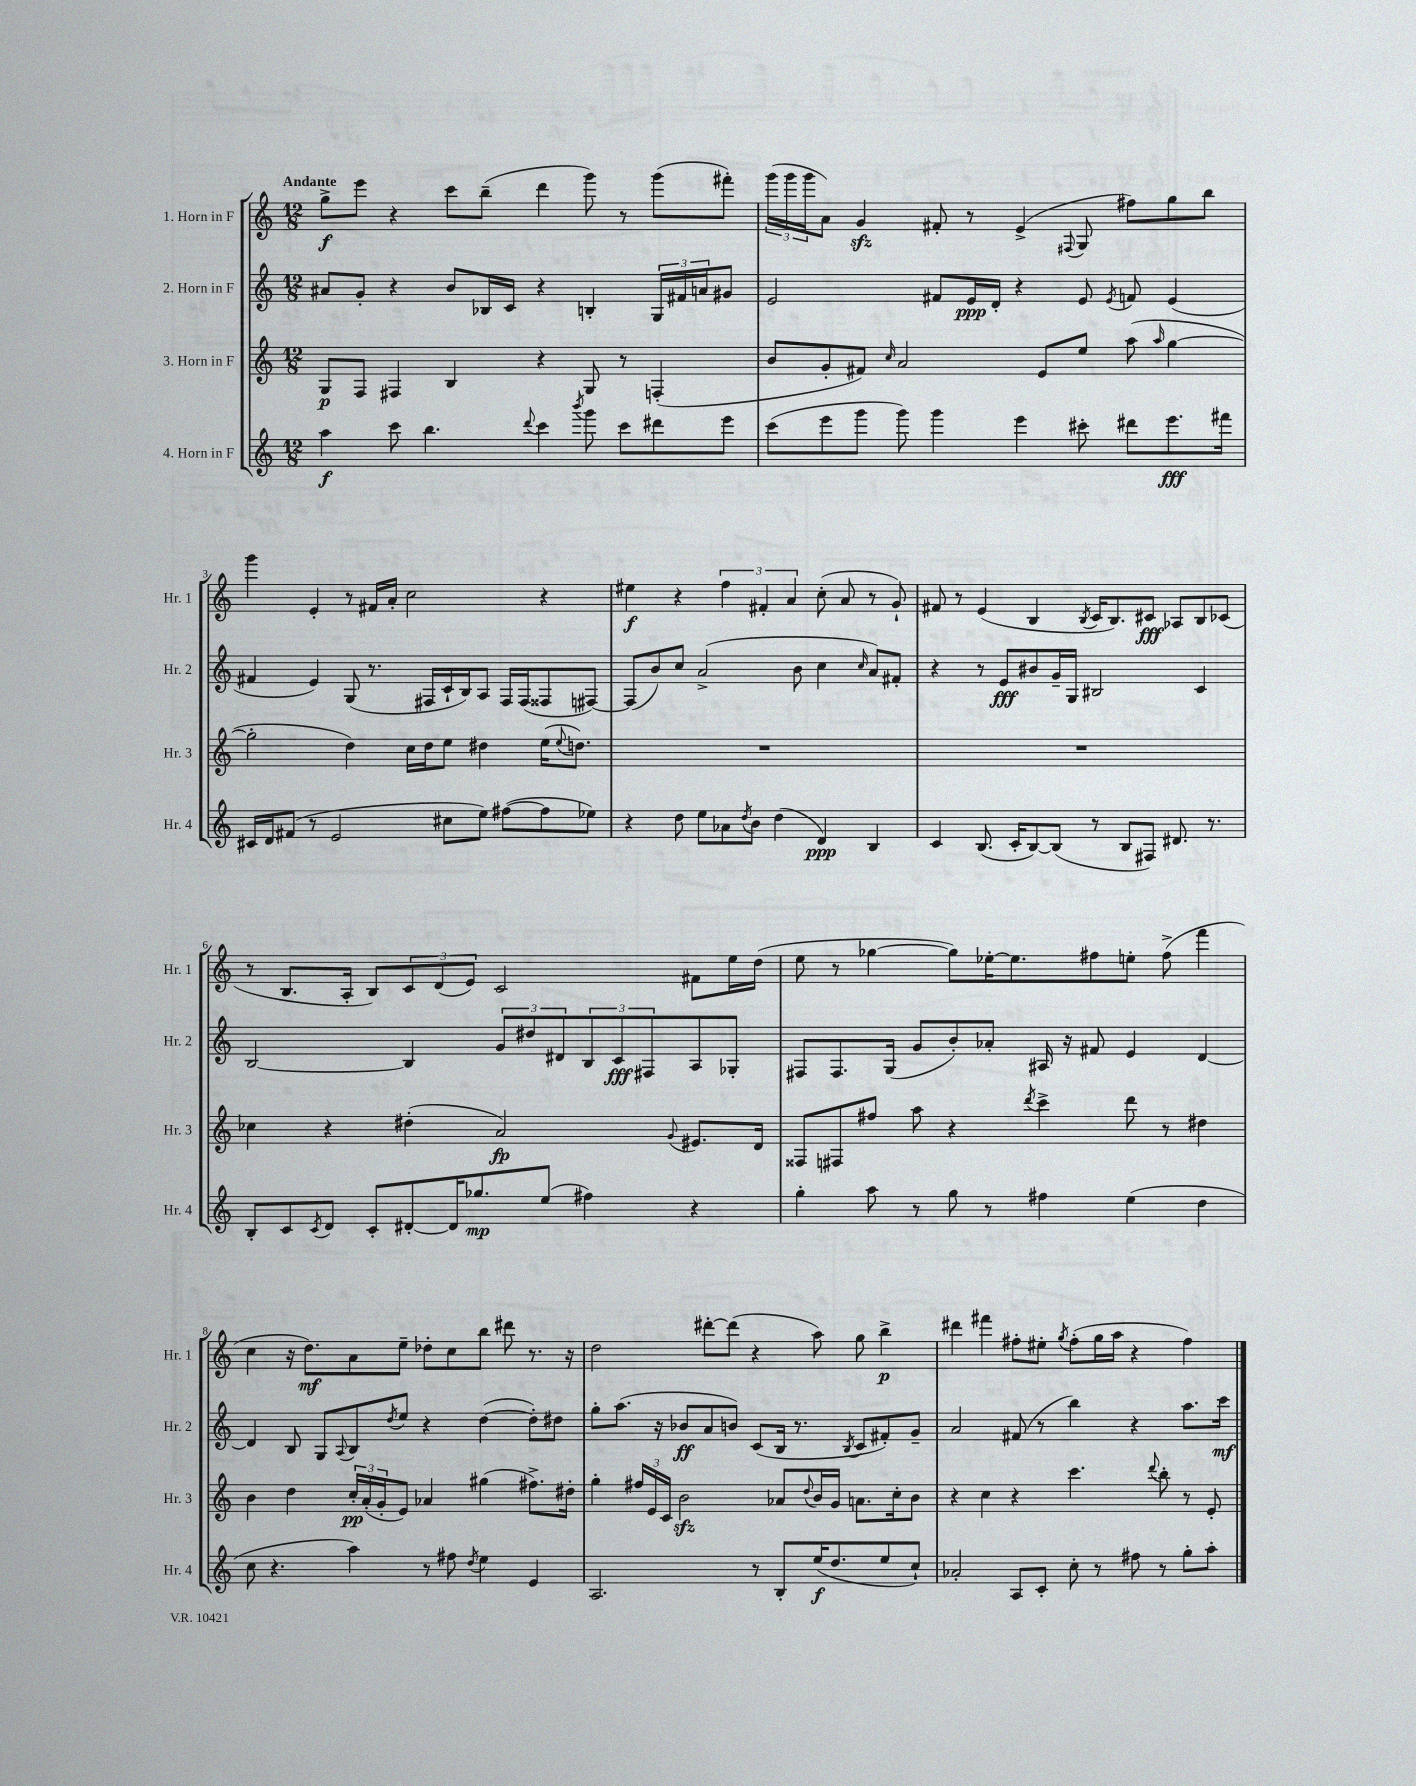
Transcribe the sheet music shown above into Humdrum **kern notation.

**kern	**dynam	**kern	**dynam	**kern	**dynam	**kern	**dynam
*part4	*part4	*part3	*part3	*part2	*part2	*part1	*part1
*staff4	*staff4	*staff3	*staff3	*staff2	*staff2	*staff1	*staff1
*I"4. Horn in F	*	*I"3. Horn in F	*	*I"2. Horn in F	*	*I"1. Horn in F	*
*I'Hr. 4	*	*I'Hr. 3	*	*I'Hr. 2	*	*I'Hr. 1	*
*clefG2	*	*clefG2	*	*clefG2	*	*clefG2	*
*k[]	*	*k[]	*	*k[]	*	*k[]	*
*M12/8	*	*M12/8	*	*M12/8	*	*M12/8	*
=1	=1	=1	=1	=1	=1	=1	=1
!	!	!	!	!	!	!LO:TX:a:B:t=Andante	!
4aa\	f	8G/L	p	8a#X/L	.	8gg^\L	f
.	.	8F/J	.	8g'/J	.	8eee\J	.
8ccc\	.	4F#X/	.	4r	.	4r	.
4.bb\	.	.	.	.	.	.	.
.	.	4B/	.	8b/L	.	8ccc\L	.
.	.	.	.	16B-X/L	.	(8bb~\J	.
.	.	.	.	16c/JJ	.	.	.
8qqddd/	.	.	.	.	.	.	.
4ccc\	.	4r	.	4r	.	4ddd\	.
8qbbb/	.	.	.	.	.	.	.
8ggg\	.	8G/	.	4Bn'/	.	8ggg\)	.
8ccc\L	.	8r	.	.	.	8r	.
8ddd#X\	.	(4Fn'/	.	24G/LL	.	(8ggg\L	.
.	.	.	.	24f#X/	.	.	.
.	.	.	.	24an/J	.	.	.
8eee\J	.	.	.	8g#X/J	.	8fff#X'\J)	.
=2	=2	=2	=2	=2	=2	=2	=2
(8ccc\L	.	8b/L	.	2e/	.	(24ggg\LL	.
.	.	.	.	.	.	24ggg\	.
.	.	.	.	.	.	24ggg\J	.
8eee\	.	8g'/	.	.	.	8a\J)	.
8ggg\J	.	8f#X/J)	.	.	.	4gzz/	.
.	.	16qqcc/	.	.	.	.	.
8ggg\)	.	2a/	.	.	.	.	.
4ggg\	.	.	.	8f#X/L	.	8f#X'/	.
.	.	.	.	16e/L	ppp	8r	.
.	.	.	.	16d'/JJ	.	.	.
4eee\	.	.	.	4r	.	(4e^/	.
.	.	8e/L	.	.	.	.	.
.	.	.	.	.	.	8qqF#X/	.
8ccc#X'\	.	8ee/J	.	8e/	.	8G/	.
.	.	.	.	8qe/	.	.	.
8ddd#X\L	.	(8aa\	.	8fn/	.	8ff#X\L)	.
.	.	16qqaa/	.	.	.	.	.
8.eee\	fff	[4gg\	.	(4e/	.	8gg\	.
.	.	.	.	.	.	8bb\J	.
16fff#X\Jk	.	.	.	.	.	.	.
!!LO:LB:g=z
=3	=3	=3	=3	=3	=3	=3	=3
16c#X/LL	.	2gg'\]	.	4f#X/	.	4ggg\	.
16d/J	.	.	.	.	.	.	.
(8f#X/J	.	.	.	.	.	.	.
8r	.	.	.	4e/)	.	4e'/	.
2e/	.	.	.	.	.	.	.
.	.	4dd\)	.	(8G/	.	8r	.
.	.	.	.	8.r	.	16f#X/LL	.
.	.	.	.	.	.	16a'/JJ	.
.	.	16cc\LL	.	.	.	2cc\	.
.	.	16dd\J	.	16F#X/LL	.	.	.
8cc#X\L	.	8ee\J	.	16c`/	.	.	.
.	.	.	.	16B/J)	.	.	.
8ee\J)	.	4dd#X\	.	8A/J	.	.	.
([8ff#X\L	.	.	.	16F#/LL	.	.	.
.	.	.	.	(16F#/J	.	.	.
8ff#\]	.	(16ee\KL	.	8F##X/	.	4r	.
.	.	8qqee/	.	.	.	.	.
.	.	8.ddn\J)	.	.	.	.	.
8ee-X\J)	.	.	.	[8F#X/J)	.	.	.
=4	=4	=4	=4	=4	=4	=4	=4
4r	.	1.r	.	(8F#/L]	.	4ee#X\	f
.	.	.	.	8b/)	.	.	.
8dd\	.	.	.	8cc/J	.	4r	.
8ee\L	.	.	.	(2a^/	.	.	.
8a-X\	.	.	.	.	.	6ff\	.
8qdd/	.	.	.	.	.	.	.
8b\J	.	.	.	.	.	.	.
.	.	.	.	.	.	6f#X'/	.
(4dd\	.	.	.	.	.	.	.
.	.	.	.	.	.	6a/	.
.	.	.	.	8b\	.	.	.
4d/)	ppp	.	.	4cc\	.	(8cc'\	.
.	.	.	.	.	.	8a/	.
.	.	.	.	16qqcc/	.	.	.
4B/	.	.	.	8a/L)	.	8r	.
.	.	.	.	8f#X'/J	.	8g`/)	.
=5	=5	=5	=5	=5	=5	=5	=5
4c/	.	1.r	.	4r	.	8f#X/	.
.	.	.	.	.	.	8r	.
(8.B/	.	.	.	8r	.	(4e/	.
.	.	.	.	8e/L	fff	.	.
16c'/KL	.	.	.	.	.	.	.
[8B/)	.	.	.	8b#X/	.	4B/	.
(8B/J]	.	.	.	16g~/L	.	.	.
.	.	.	.	16G/JJ	.	.	.
.	.	.	.	.	.	8qB/	.
8r	.	.	.	2B#X/	.	16c/KL	.
.	.	.	.	.	.	8.B/)	.
8B/L	.	.	.	.	.	.	.
8F#X/J)	.	.	.	.	.	8c#X/J	fff
8.d#X/	.	.	.	.	.	8A-X/L	.
.	.	.	.	4c/	.	8B/	.
8.r	.	.	.	.	.	.	.
.	.	.	.	.	.	(8c-X/J	.
!!LO:LB:g=z
=6	=6	=6	=6	=6	=6	=6	=6
8B'/L	.	4cc-X\	.	[2B/	.	8r	.
8c/	.	.	.	.	.	8.B/L	.
8qc/	.	.	.	.	.	.	.
8d/J	.	4r	.	.	.	.	.
.	.	.	.	.	.	16A'/Jk	.
8c'/L	.	.	.	.	.	8B/L)	.
[8d#X'/	.	(4dd#X'\	.	4B/]	.	12c/	.
.	.	.	.	.	.	(12d/	.
16d#/K]	.	.	.	.	.	.	.
.	.	.	.	.	.	12e/J)	.
8.gg-X/	mp	.	.	.	.	.	.
.	.	2a/)	fp	12g/L	.	2c/	.
.	.	.	.	12dd#X/	.	.	.
(8ee/J	.	.	.	.	.	.	.
.	.	.	.	12d#X/	.	.	.
4ff#X\)	.	.	.	12B/	.	.	.
.	.	.	.	12c/	fff	.	.
.	.	.	.	12F#X/	.	.	.
.	.	8qqg/	.	.	.	.	.
4r	.	8.e#X/L	.	8A/	.	8f#X\L	.
.	.	.	.	8G-X'/J	.	16ee\L	.
.	.	16d/Jk	.	.	.	(16dd\JJ	.
=7	=7	=7	=7	=7	=7	=7	=7
4gg'\	.	8F##X/L	.	8F#X/L	.	8ee\	.
.	.	8F#X/	.	8.F#/	.	8r	.
8aa\	.	8ff#X/J	.	.	.	[4gg-X\	.
.	.	.	.	(16G/Jk	.	.	.
8r	.	8aa\	.	8g/L	.	.	.
8gg\	.	4r	.	8b'/)	.	8gg-\L])	.
8r	.	.	.	8a-X'/J	.	[16ee-X'\K	.
.	.	.	.	.	.	8.ee-\]	.
.	.	8qddd/	.	.	.	.	.
4ff#X\	.	4ccc^\	.	16A#X/	.	.	.
.	.	.	.	16r	.	.	.
.	.	.	.	8f#X/	.	8ff#X\	.
(4ee\	.	8ddd\	.	4e/	.	8een'\J	.
.	.	8r	.	.	.	(8ff#^\	.
4dd\	.	4dd#X\	.	[4d/	.	4fff\	.
!!LO:LB:g=z
=8	=8	=8	=8	=8	=8	=8	=8
8cc\	.	4b\	.	4d/]	.	4cc\	.
4.r	.	.	.	.	.	.	.
.	.	4dd\	.	8B/	.	16r	.
.	.	.	.	.	.	8.dd\L)	mf
.	.	.	.	8G/L	.	.	.
.	.	.	.	8qqA/	.	.	.
4aa\)	.	24cc'/LL	pp	8B/	.	8a\	.
.	.	(24a'/	.	.	.	.	.
.	.	24g'/J	.	.	.	.	.
.	.	.	.	8qdd/	.	.	.
.	.	8e/J)	.	8ee/J	.	8ee~\J	.
8r	.	4a-X/	.	4r	.	8dd-X'\L	.
8ff#X\	.	.	.	.	.	8cc\	.
8qdd/	.	.	.	.	.	.	.
4ee\	.	(4gg#X\	.	([4dd\	.	8bb\J	.
.	.	.	.	.	.	8ddd#X\	.
4e/	.	8.ff#X^\L)	.	8dd'\L])	.	8.r	.
.	.	.	.	8dd#X\J	.	.	.
.	.	16dd#X'\Jk	.	.	.	16r	.
=9	=9	=9	=9	=9	=9	=9	=9
2.A/	.	4gg'\	.	8gg'\L	.	2dd\	.
.	.	.	.	(8.aa\J	.	.	.
.	.	24ff#X/LL	.	.	.	.	.
.	.	24e/	.	.	.	.	.
.	.	.	.	16r	.	.	.
.	.	24c/JJ	.	.	.	.	.
.	.	2bzz\	.	8b-X/L	ff	.	.
.	.	.	.	8a/	.	[8ddd#X'\L	.
.	.	.	.	8bn/J)	.	(8ddd#\J]	.
8r	.	.	.	(8c/L	.	4r	.
8B'/L	.	8a-X/L	.	16B/Jk	.	.	.
.	.	.	.	8.r	.	.	.
.	.	8qqdd/	.	.	.	.	.
(16ee/K	f	16b/L	.	.	.	8aa\)	.
8.dd/	.	16g/JJ	.	.	.	.	.
.	.	.	.	8qB/	.	.	.
.	.	8.an\L	.	8c/L	.	8gg\	.
8ee/	.	.	.	8f#X'/)	.	4bb^\	p
.	.	16cc'\k	.	.	.	.	.
8cc`/J)	.	8b\J	.	8g~/J	.	.	.
=10	=10	=10	=10	=10	=10	=10	=10
2a-X'/	.	4r	.	2a/	.	4ddd#X\	.
.	.	4cc\	.	.	.	4fff#X\	.
8A/L	.	4r	.	(8f#X/	.	8ff#X'\L	.
8c'/J	.	.	.	8r	.	8ee#X'\J	.
.	.	.	.	.	.	8qgg/	.
8cc'\	.	4.ccc\	.	4bb\)	.	(8ff#'\L	.
8r	.	.	.	.	.	16gg\L	.
.	.	.	.	.	.	16aa\JJ	.
8ff#X\	.	.	.	4r	.	4r	.
.	.	8qqddd/	.	.	.	.	.
8r	.	8bb'\	.	.	.	.	.
8gg'\L	.	8r	.	8.aa\L	.	4ff#\)	.
8aa'\J	.	8e'/	.	.	.	.	.
.	.	.	.	16ccc\Jk	mf	.	.
==	==	==	==	==	==	==	==
*-	*-	*-	*-	*-	*-	*-	*-
